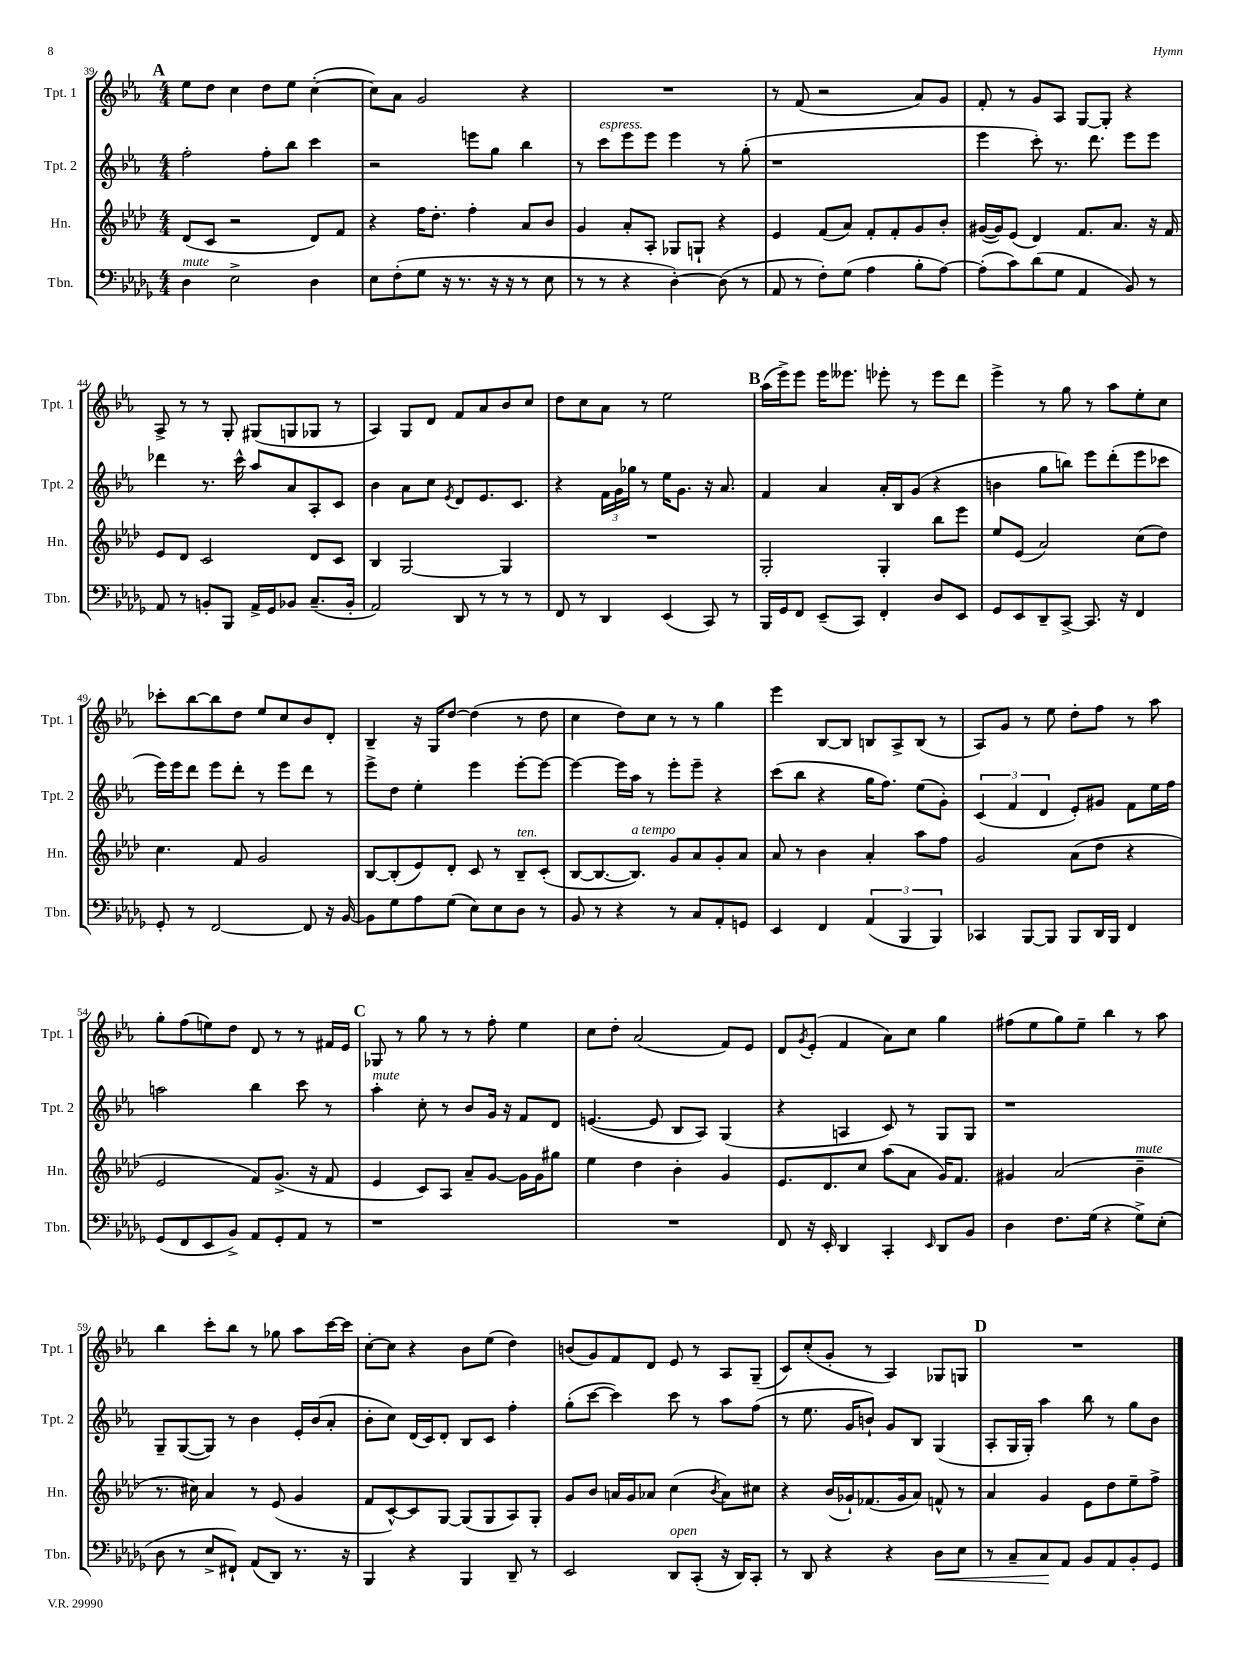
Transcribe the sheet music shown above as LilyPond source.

<<
\new StaffGroup <<
\new Staff = "s0" \with { instrumentName = "Tpt. 1" shortInstrumentName = "Tpt. 1" } {
    \clef treble \key ees \major \numericTimeSignature \time 4/4
    \mark \markup { \bold "A" } ees''8 d''8 c''4 d''8 ees''8 c''4~-.( |
    c''8) aes'8 g'2 r4 |
    R1 |
    r8 f'8( r2 aes'8) g'8 |
    f'8-. r8 g'8 aes8 g8~ g8-. r4 |
    aes8-> r8 r8 g8-. gis8( g8 ges8 r8 |
    aes4) g8 d'8 f'8 aes'8 bes'8 c''8 |
    d''8 c''8 aes'8 r8 ees''2 |
    \mark \markup { \bold "B" } aes''16( ees'''16->) ees'''8 ees'''16 eeses'''8. ees'''8-. r8 ees'''8 d'''8 |
    ees'''4-> r8 g''8 r8 aes''8 ees''8-. c''8 |
    ces'''8-. bes''8~ bes''8 d''8 ees''8 c''8 bes'8 d'8-. |
    bes4-- r16 g16 d''8~ d''4( r8 d''8 |
    c''4 d''8) c''8 r8 r8 g''4 |
    ees'''4 bes8~ bes8 b8 aes8-> b8( r8 |
    aes8) g'8 r8 ees''8 d''8-. f''8 r8 aes''8 |
    g''8-. f''8( e''8) d''8 d'8 r8 r8 fis'16 ees'16 |
    \mark \markup { \bold "C" } ges8 r8 g''8 r8 r8 f''8-. ees''4 |
    c''8 d''8-. aes'2( f'8) ees'8 |
    d'8 \acciaccatura { g'8 } ees'8-.( f'4 aes'8) c''8 g''4 |
    fis''8( ees''8 g''8) ees''8-- bes''4 r8 aes''8 |
    bes''4 c'''8-. bes''8 r8 ges''8 aes''8 c'''16~ c'''16 |
    c''8~-. c''8 r4 bes'8 ees''8( d''4) |
    b'8( g'8) f'8 d'8 ees'8 r8 aes8 g8--( |
    c'8) c''8-.( g'8-. r8 aes4) ges8 g8 |
    \mark \markup { \bold "D" } R1 \bar "|." |
}
\new Staff = "s1" \with { instrumentName = "Tpt. 2" shortInstrumentName = "Tpt. 2" } {
    \clef treble \key ees \major \numericTimeSignature \time 4/4
    \mark \markup { \bold "A" } f''2-. f''8-. bes''8 c'''4 |
    r2 e'''8 g''8 bes''4 |
    r8 c'''8^\markup { \italic "espress." } ees'''8 ees'''8 ees'''4 r8 g''8-.( |
    r1 |
    ees'''4 c'''8-.) r8. d'''8. ees'''8 ees'''8 |
    des'''4 r8. c'''16-^ aes''8 aes'8 aes8-. c'8 |
    bes'4 aes'8 c''8 \acciaccatura { ees'8 } d'8 ees'8. c'8. |
    r4 \tuplet 3/2 { f'16 g'16 ges''16 } r8 ees''16 g'8. r16 aes'8. |
    \mark \markup { \bold "B" } f'4 aes'4 aes'16-. bes16 g'8( r4 |
    b'4 g''8 b''8) ees'''8 d'''8-.( ees'''8 ces'''8 |
    ees'''16) ees'''16 d'''8 ees'''8 d'''8-. r8 ees'''8 d'''8 r8 |
    ees'''8-> d''8 ees''4-. ees'''4 ees'''8~-. ees'''8~ |
    ees'''4~ ees'''16 aes''16 r8 ees'''8-. ees'''8-- r4 |
    c'''8( bes''8 r4 g''16 f''8.) ees''8( g'8-.) |
    \tuplet 3/2 { c'4( f'4 d'4 } ees'8-.) gis'8 f'8 ees''16 f''16 |
    a''2 bes''4 c'''8 r8 |
    \mark \markup { \bold "C" } aes''4-.^\markup { \italic "mute" } c''8-. r8 bes'8 g'16 r16 f'8 d'8 |
    e'4.~( e'8 bes8 aes8) g4( |
    r4 a4 c'8) r8 g8 g8 |
    r1 |
    g8-- g8~( g8) r8 bes'4 ees'16-. bes'16( aes'8-. |
    bes'8-. c''8) d'16( c'16) d'8-. bes8 c'8 f''4-. |
    g''8-.( c'''8~ c'''4) c'''8 r8 aes''8 f''8( |
    r8 ees''8. g'16 b'8-!) g'8 bes8 g4( |
    \mark \markup { \bold "D" } aes8-. g16 g16-.) aes''4 bes''8 r8 g''8 bes'8 \bar "|." |
}
\new Staff = "s2" \with { instrumentName = "Hn." shortInstrumentName = "Hn." } {
    \clef treble \key aes \major \numericTimeSignature \time 4/4
    \mark \markup { \bold "A" } des'8( c'8 r2 des'8) f'8 |
    r4 f''16 des''8.-. f''4-. aes'8 bes'8 |
    g'4 aes'8-. aes8-. ges8 g8-! r4 |
    ees'4 f'8( aes'8) f'8-. f'8-. g'8 bes'8-. |
    gis'16~( gis'16) ees'8( des'4) f'8. aes'8. r16 f'16 |
    ees'8 des'8 c'2 des'8 c'8 |
    bes4 g2~ g4 |
    R1 |
    \mark \markup { \bold "B" } g2-. g4-. bes''8 ees'''8 |
    ees''8 ees'8( aes'2) c''8( des''8) |
    c''4. f'8 g'2 |
    bes8~ bes8-.( ees'8) des'8-. c'8 r8 bes8--^\markup { \italic "ten." } c'8-.( |
    bes8~ bes8.~ bes8.^\markup { \italic "a tempo" }) g'8 aes'8 g'8-. aes'8 |
    aes'8 r8 bes'4 aes'4-. aes''8 f''8 |
    g'2 aes'8( des''8 r4 |
    ees'2 f'8) g'8.->( r16 f'8 |
    \mark \markup { \bold "C" } ees'4 c'8) aes8 aes'8-- g'8~ g'16 g'16 gis''8 |
    ees''4 des''4 bes'4-. g'4 |
    ees'8. des'8. c''8 aes''8( aes'8 g'16) f'8. |
    gis'4 aes'2( bes'4--^\markup { \italic "mute" } |
    r8. cis''16) aes'4 r8 ees'8( g'4 |
    f'8 c'8~-^) c'8 g8~ g8( g8 aes8) g8-. |
    g'8 bes'8 a'16 g'16 aes'8 c''4( \acciaccatura { bes'8 } aes'8) cis''8 |
    r4 bes'16( ges'16-!) fes'8.( ges'16 aes'8) f'8-^ r8 |
    \mark \markup { \bold "D" } aes'4 g'4 ees'8 des''8 ees''8-- f''8-> \bar "|." |
}
\new Staff = "s3" \with { instrumentName = "Tbn." shortInstrumentName = "Tbn." } {
    \clef bass \key des \major \numericTimeSignature \time 4/4
    \mark \markup { \bold "A" } des4^\markup { \italic "mute" } ees2-> des4 |
    ees8 f8-.( ges8 r16 r8. r16 r16 r8 ees8 |
    r8 r8 r4 des4~-.) des8( r8 |
    aes,8 r8 f8-.) ges8( aes4 bes8-. aes8~) |
    aes8-.( c'8) des'8( ges8 aes,4 bes,8) r8 |
    aes,8 r8 b,8-. bes,,8 aes,16-> ges,16 bes,8 c8.--( bes,16-. |
    aes,2) des,8 r8 r8 r8 |
    f,8 r8 des,4 ees,4( c,8) r8 |
    \mark \markup { \bold "B" } bes,,16 ges,16 f,8 ees,8--( c,8) f,4-. des8 ees,8 |
    ges,8 ees,8 des,8-- c,8~-> c,8. r16 f,4 |
    ges,8-. r8 f,2~ f,8 r16 bes,16~ |
    bes,8 ges8 aes8 ges8( ees8) ees8 des8 r8 |
    bes,8 r8 r4 r8 c8 aes,8-. g,8 |
    ees,4 f,4 \tuplet 3/2 { aes,4( bes,,4 bes,,4) } |
    ces,4 bes,,8~ bes,,8 bes,,8 des,16 bes,,16 f,4 |
    ges,8( f,8 ees,8 bes,8->) aes,8 ges,8-. aes,8 r8 |
    \mark \markup { \bold "C" } r1 |
    R1 |
    f,8 r16 ees,16-. des,4 c,4-. \grace { ees,16 } des,8 bes,8 |
    des4 f8. ges16( r4 ges8->) ees8-.( |
    des8 r8 ees8-> fis,8-!) aes,8( des,8) r8. r16 |
    bes,,4 r4 bes,,4 des,8-- r8 |
    ees,2 des,8^\markup { \italic "open" } c,8-.( r16 des,16) c,8-. |
    r8 des,8 r4 r4 des8\< ees8 |
    \mark \markup { \bold "D" } r8 c8-- c8\! aes,8 bes,8 aes,8 bes,8-. ges,8 \bar "|." |
}
>>
>>
\layout { \context { \Score currentBarNumber = #39 } }
